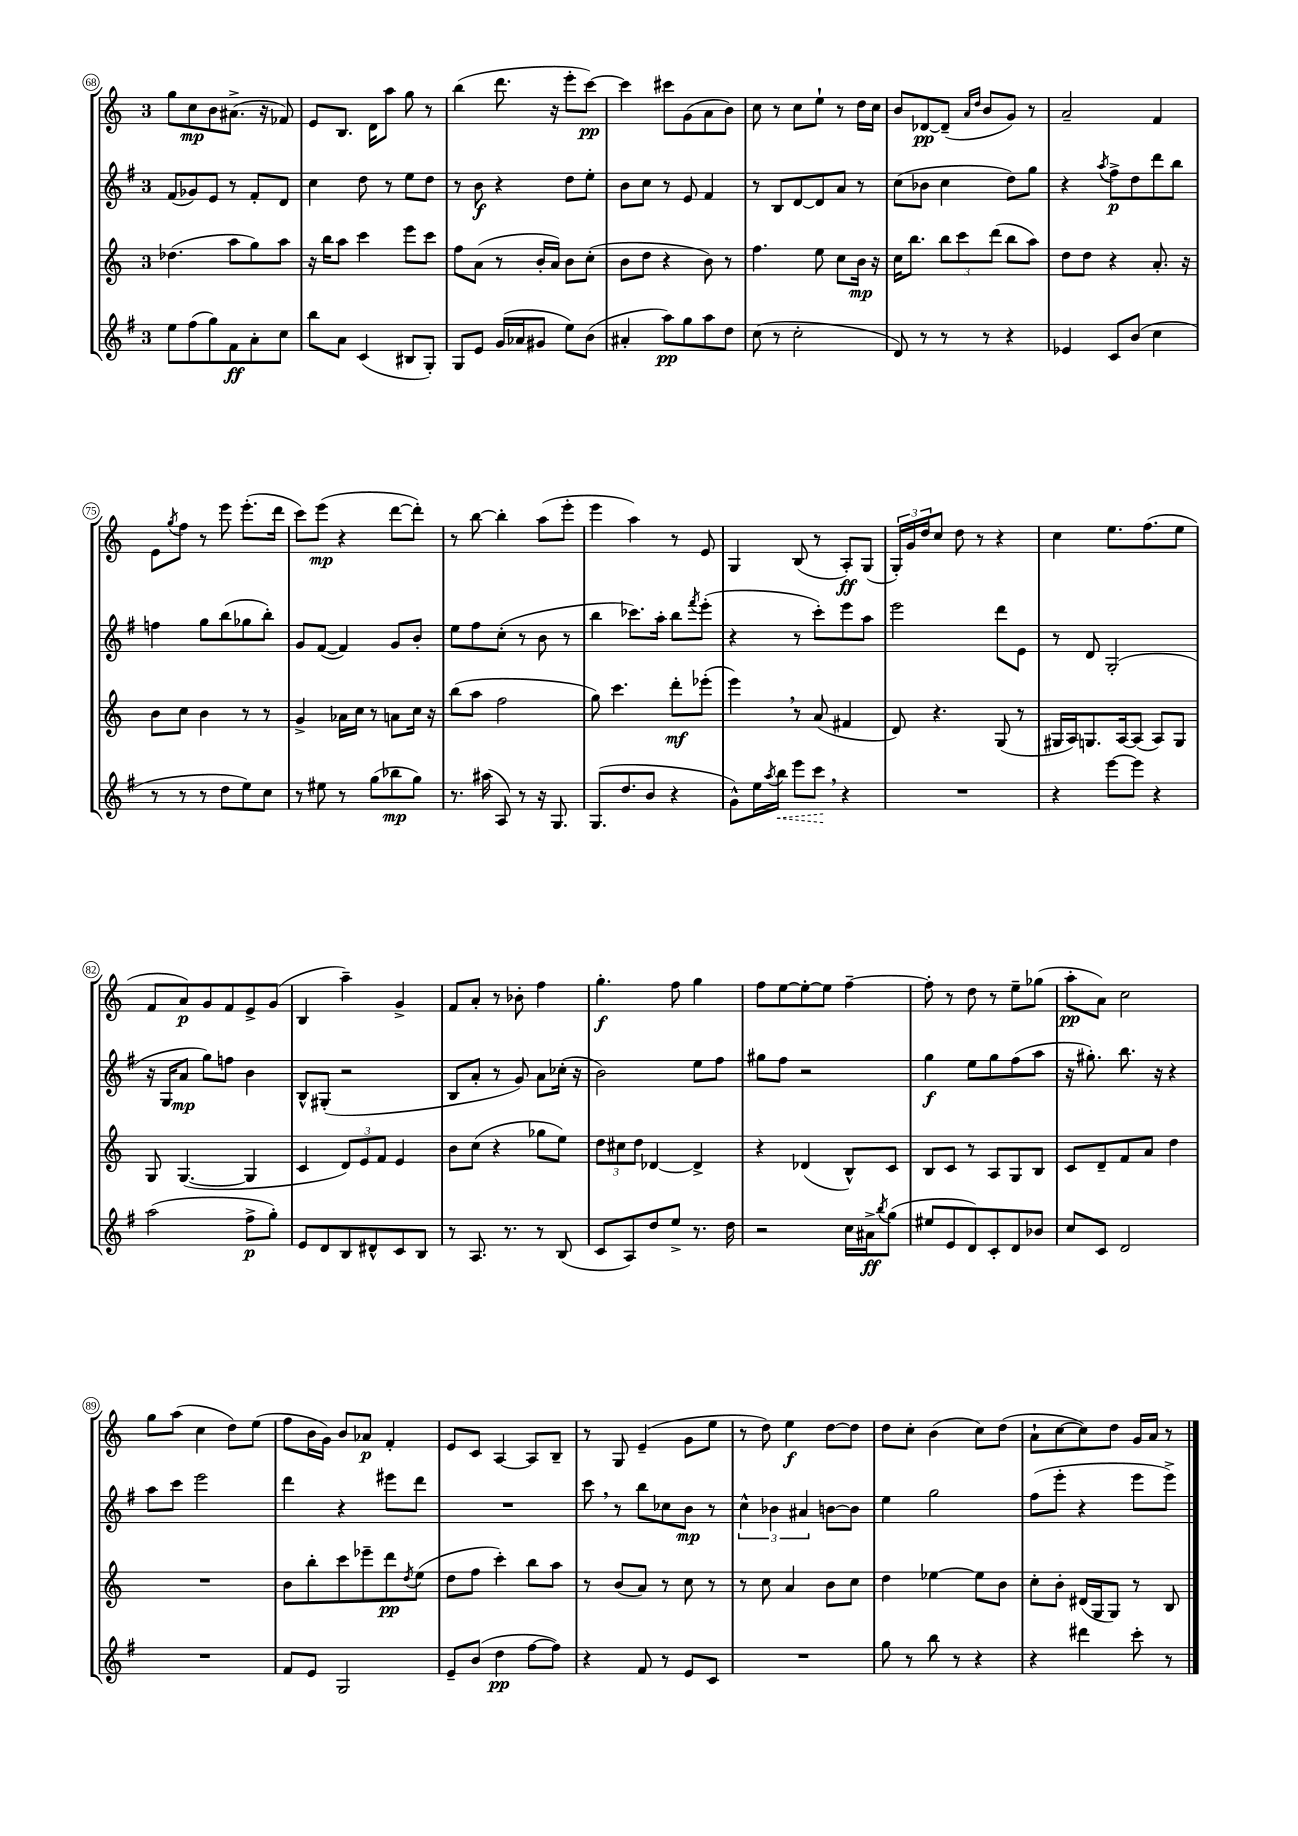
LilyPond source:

<<
\new StaffGroup <<
\new Staff = "s0" {
    \clef treble \key c \major \once \override Staff.TimeSignature.style = #'single-digit \time 3/4
    g''8 c''8\mp b'8 ais'8.->( r16 fes'8) |
    e'8 b8. d'16 a''8 g''8 r8 |
    b''4( d'''8. r16 e'''8-. c'''8~\pp) |
    c'''4 cis'''8 g'8( a'8 b'8) |
    c''8 r8 c''8 e''8-! r8 d''16 c''16 |
    b'8 des'8~\pp des'8--( \grace { a'16 d''16 } b'8 g'8) r8 |
    a'2-- f'4 |
    e'8 \acciaccatura { g''8 } f''8 r8 e'''8 e'''8.-.( d'''16 |
    c'''8) e'''8\mp( r4 d'''8~ d'''8-.) |
    r8 b''8~ b''4-. a''8( e'''8-. |
    e'''4 a''4) r8 e'8 |
    g4 b8( r8 a8-.\ff) g8( |
    \tuplet 3/2 { g16-.) g'16 d''16 } c''8 d''8 r8 r4 |
    c''4 e''8. f''8.( e''8 |
    f'8 a'8\p) g'8 f'8 e'8-> g'8( |
    b4 a''4--) g'4-> |
    f'8 a'8-. r8 bes'8-. f''4 |
    g''4.-.\f f''8 g''4 |
    f''8 e''8~ e''8~-. e''8 f''4~-- |
    f''8-. r8 d''8 r8 e''8-- ges''8( |
    a''8-.\pp a'8) c''2 |
    g''8 a''8( c''4 d''8) e''8( |
    f''8 b'16 g'16) b'8 aes'8\p f'4-. |
    e'8 c'8 a4~ a8 b8-- |
    r8 g8 e'4--( g'8 e''8 |
    r8 d''8) e''4\f d''8~ d''8 |
    d''8 c''8-. b'4( c''8) d''8( |
    a'8-! c''8~ c''8) d''8 g'16 a'16 r8 \bar "|." |
}
\new Staff = "s1" {
    \clef treble \key g \major \once \override Staff.TimeSignature.style = #'single-digit \time 3/4
    fis'8( ges'8) e'8 r8 fis'8-. d'8 |
    c''4 d''8 r8 e''8 d''8 |
    r8 b'8\f r4 d''8 e''8-. |
    b'8 c''8 r8 e'8 fis'4 |
    r8 b8 d'8~ d'8 a'8 r8 |
    c''8( bes'8 c''4 d''8) g''8 |
    r4 \acciaccatura { a''8 } fis''8->\p d''8 d'''8 b''8 |
    f''4 g''8 b''8( ges''8 b''8-.) |
    g'8 fis'8~( fis'4) g'8 b'8-. |
    e''8 fis''8 c''8-.( r8 b'8 r8 |
    b''4 ces'''8.) a''16-. b''8 \acciaccatura { fis'''8 } e'''8-.( |
    r4 r8 c'''8-.) e'''8 a''8 |
    e'''2 d'''8 e'8 |
    r8 d'8 g2-.( |
    r16 g16 a'8\mp g''8) f''8 b'4 |
    b8-^ gis8-.( r2 |
    b8 a'8-. r8 g'8) a'8 ces''16-.( r16 |
    b'2) e''8 fis''8 |
    gis''8 fis''8 r2 |
    g''4\f e''8 g''8 fis''8( a''8 |
    r16 gis''8.-.) b''8. r16 r4 |
    a''8 c'''8 e'''2 |
    d'''4 r4 eis'''8 d'''8 |
    R2. |
    c'''8 \breathe r8 b''8 ces''8 b'8\mp r8 |
    \tuplet 3/2 { c''4-^ bes'4 ais'4 } b'8~ b'8 |
    e''4 g''2 |
    fis''8( e'''8-. r4 e'''8 e'''8->) \bar "|." |
}
\new Staff = "s2" {
    \clef treble \key c \major \once \override Staff.TimeSignature.style = #'single-digit \time 3/4
    des''4.( a''8 g''8) a''8 |
    r16 b''16 a''8 c'''4 e'''8 c'''8 |
    f''8 a'8( r8 b'16-. a'16) b'8 c''8-.( |
    b'8 d''8 r4 b'8) r8 |
    f''4. e''8 c''8 b'16\mp r16 |
    c''16 b''8. \tuplet 3/2 { b''8 c'''8 d'''8( } b''8 a''8) |
    d''8 d''8 r4 a'8.-. r16 |
    b'8 c''8 b'4 r8 r8 |
    g'4-> aes'16 c''16 r8 a'8 c''16 r16 |
    b''8( a''8 f''2 |
    g''8) c'''4. d'''8-.\mf ees'''8-.( |
    e'''4) \breathe r8 a'8( fis'4 |
    d'8) r4. g8( r8 |
    gis16 a16) g8. a16~ a8( a8) g8 |
    g8 g4.~( g4 |
    c'4 \tuplet 3/2 { d'8) e'8 f'8 } e'4 |
    b'8 c''8( r4 ges''8 e''8) |
    \tuplet 3/2 { d''8 cis''8 d''8 } des'4~ des'4-> |
    r4 des'4( b8-^) c'8 |
    b8 c'8 r8 a8 g8 b8 |
    c'8 d'8-- f'8 a'8 d''4 |
    R2. |
    b'8 b''8-. c'''8 ees'''8-- d'''8\pp \acciaccatura { d''8 } e''8( |
    d''8 f''8 c'''4-.) b''8 a''8 |
    r8 b'8( a'8) r8 c''8 r8 |
    r8 c''8 a'4 b'8 c''8 |
    d''4 ees''4~ ees''8 b'8 |
    c''8-. b'8-. dis'16( g16 g8) r8 b8 \bar "|." |
}
\new Staff = "s3" {
    \clef treble \key g \major \once \override Staff.TimeSignature.style = #'single-digit \time 3/4
    e''8 fis''8( g''8) fis'8\ff a'8-. c''8 |
    b''8 a'8 c'4( bis8 g8-.) |
    g8 e'8 g'16( aes'16 gis'8 e''8) b'8( |
    ais'4-. a''8\pp) g''8 a''8 d''8 |
    c''8( r8 c''2-. |
    d'8) r8 r8 r8 r4 |
    ees'4 c'8 b'8( c''4 |
    r8 r8 r8 d''8 e''8) c''8 |
    r8 eis''8 r8 g''8( bes''8\mp g''8) |
    r8. ais''16( a8) r8 r16 g8. |
    g8.( d''8. b'8 r4 |
    g'8-^) e''16 \acciaccatura { a''8 } \once \override Hairpin.style = #'dashed-line b''16\< e'''8 c'''8\! \breathe r4 |
    R2. |
    r4 e'''8~ e'''8 r4 |
    a''2( fis''8->\p g''8-.) |
    e'8 d'8 b8 dis'8-^ c'8 b8 |
    r8 a8. r8. r8 b8( |
    c'8 a8) d''8 e''8-> r8. d''16 |
    r2 c''16 ais'16->\ff \acciaccatura { b''8 } g''8( |
    eis''8 e'8 d'8) c'8-. d'8 bes'8 |
    c''8 c'8 d'2 |
    R2. |
    fis'8 e'8 g2 |
    e'8-- b'8( d''4\pp fis''8~ fis''8) |
    r4 fis'8 r8 e'8 c'8 |
    R2. |
    g''8 r8 b''8 r8 r4 |
    r4 dis'''4 c'''8-. r8 \bar "|." |
}
>>
>>
\layout { \context { \Score currentBarNumber = #68 \override BarNumber.stencil = #(make-stencil-circler 0.1 0.3 ly:text-interface::print) } }
